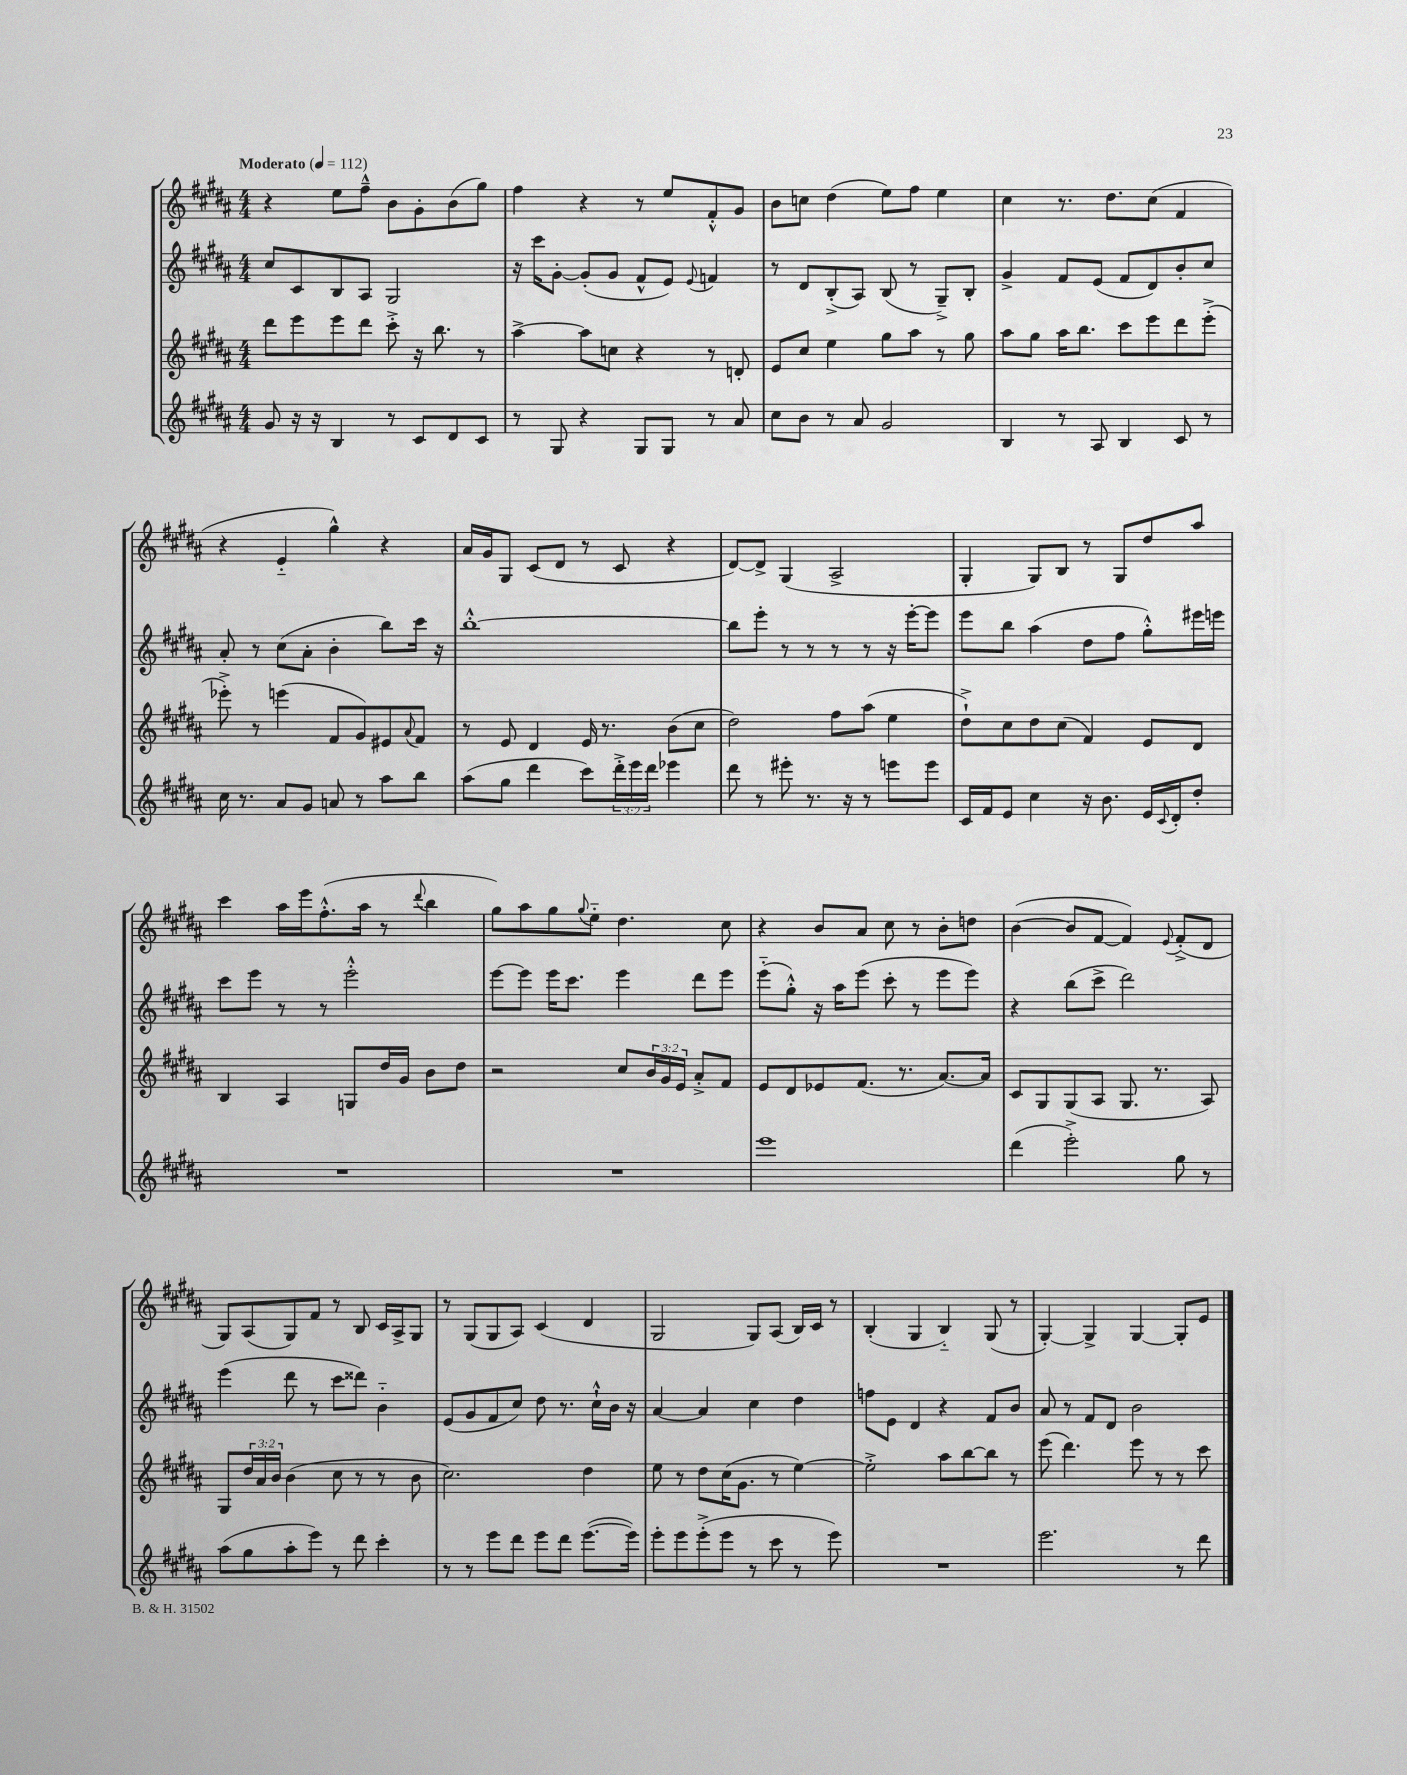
<<
\new StaffGroup <<
\new Staff = "s0" {
    \clef treble \key b \major \numericTimeSignature \time 4/4 \tempo "Moderato" 4 = 112
    r4 e''8 fis''8---^ b'8 gis'8-. b'8( gis''8) |
    fis''4 r4 r8 e''8 fis'8-.-^ gis'8 |
    b'8 c''8 dis''4( e''8) fis''8 e''4 |
    cis''4 r8. dis''8. cis''8( fis'4 |
    r4 e'4-_ gis''4-^) r4 |
    ais'16 gis'16 gis8 cis'8( dis'8 r8 cis'8 r4 |
    dis'8~) dis'8-> gis4( ais2-> |
    gis4-. gis8) b8 r8 gis8 dis''8 ais''8 |
    cis'''4 ais''16 e'''16 fis''8.-.-^( ais''16 r8 \appoggiatura { dis'''8 } b''4 |
    gis''8) ais''8 gis''8 \appoggiatura { gis''8 } e''8-_ dis''4. cis''8 |
    r4 b'8 ais'8 cis''8 r8 b'8-. d''8 |
    b'4~( b'8 fis'8~ fis'4) \appoggiatura { e'8 } fis'8-.->( dis'8 |
    gis8) ais8( gis8) fis'8 r8 b8 cis'16 ais16-> gis8 |
    r8 gis8( gis8 ais8) cis'4( dis'4 |
    gis2 gis8) ais8( b16) cis'16 r8 |
    b4-.( gis4 b4-_) gis8( r8 |
    gis4~-.) gis4-> gis4~ gis8-. e'8 \bar "|." |
}
\new Staff = "s1" {
    \clef treble \key b \major \numericTimeSignature \time 4/4
    cis''8 cis'8 b8 ais8 gis2 |
    r16 cis'''16 gis'8~-. gis'8-.( gis'8 fis'8-^ e'8) \appoggiatura { e'8 } f'4 |
    r8 dis'8 b8-.->( ais8) b8( r8 gis8--->) b8-. |
    gis'4-> fis'8 e'8( fis'8 dis'8) b'8-. cis''8 |
    ais'8-. r8 cis''8( ais'8-. b'4-. b''8) cis'''16 r16 |
    b''1~-.-^ |
    b''8 e'''8-. r8 r8 r8 r8 r16 e'''16~-. e'''8 |
    e'''8 b''8 ais''4( dis''8 fis''8 gis''8-.-^) eis'''16 e'''16 |
    cis'''8 e'''8 r8 r8 e'''2-.-^ |
    e'''8~ e'''8 e'''16 cis'''8. e'''4 dis'''8 e'''8 |
    e'''8-_( gis''8-.-^) r16 ais''16 e'''8( cis'''8-. r8 e'''8 e'''8) |
    r4 b''8( cis'''8-> dis'''2) |
    e'''4( dis'''8 r8 cis'''8 disis'''8) b'4-_ |
    e'8( gis'8 fis'8 cis''8) dis''8 r8. cis''16-!-^ b'16 r16 |
    ais'4~ ais'4 cis''4 dis''4 |
    f''8 e'8 dis'4 r4 fis'8 b'8 |
    ais'8 r8 fis'8 dis'8 b'2 \bar "|." |
}
\new Staff = "s2" {
    \clef treble \key b \major \numericTimeSignature \time 4/4 \override Staff.TupletNumber.text = #tuplet-number::calc-fraction-text
    dis'''8 e'''8 e'''8 dis'''8 cis'''8-.-> r16 b''8. r8 |
    ais''4~-> ais''8 c''8 r4 r8 d'8-. |
    e'8 cis''8 e''4 gis''8 ais''8 r8 gis''8 |
    ais''8 gis''8 ais''16 b''8. cis'''8 e'''8 dis'''8 e'''8-.->( |
    ees'''8-.->) r8 e'''4( fis'8 gis'8) eis'8 \appoggiatura { ais'8 } fis'8 |
    r8 e'8 dis'4 e'16 r8. b'8( cis''8 |
    dis''2) fis''8 ais''8( e''4 |
    dis''8-!->) cis''8 dis''8 cis''8( fis'4) e'8 dis'8 |
    b4 ais4 g8 dis''16 gis'16 b'8 dis''8 |
    r2 cis''8 \tuplet 3/2 { b'16 gis'16 e'16 } ais'8-.-> fis'8 |
    e'8 dis'8 ees'8 fis'8.( r8. ais'8.~) ais'16 |
    cis'8 gis8 gis8( ais8 gis8. r8. ais8) |
    gis8 \tuplet 3/2 { dis''16 ais'16 b'16 } b'4( cis''8 r8 r8 b'8 |
    cis''2.) dis''4 |
    e''8 r8 dis''8 cis''16( gis'8. r8 e''4~) |
    e''2-.-> ais''8 b''8~ b''8 r8 |
    e'''8( dis'''4.) e'''8 r8 r8 cis'''8 \bar "|." |
}
\new Staff = "s3" {
    \clef treble \key b \major \numericTimeSignature \time 4/4 \override Staff.TupletNumber.text = #tuplet-number::calc-fraction-text
    gis'8 r16 r16 b4 r8 cis'8 dis'8 cis'8 |
    r8 gis8 r4 gis8 gis8 r8 ais'8 |
    cis''8 b'8 r8 ais'8 gis'2 |
    b4 r8 ais8 b4 cis'8 r8 |
    cis''16 r8. ais'8 gis'8 a'8 r8 ais''8 b''8 |
    ais''8( gis''8 dis'''4 cis'''8) \tuplet 3/2 { dis'''16-.-> e'''16 dis'''16 } ees'''4 |
    dis'''8 r8 eis'''8-. r8. r16 r8 e'''8 e'''8 |
    cis'16 fis'16 e'8 cis''4 r16 b'8. e'16 \appoggiatura { cis'8 } dis'16-. dis''8-. |
    R1 |
    R1 |
    e'''1 |
    dis'''4( e'''2-.->) gis''8 r8 |
    ais''8( gis''8 ais''8-. e'''8) r8 dis'''8 cis'''4-. |
    r8 r8 e'''8 dis'''8 e'''8 dis'''8 e'''8.~( e'''16) |
    e'''8-. e'''8 e'''8-.->( e'''8 r8 cis'''8 r8 e'''8) |
    R1 |
    e'''2. r8 dis'''8 \bar "|." |
}
>>
>>
\layout { \context { \Score \remove "Bar_number_engraver" } }
